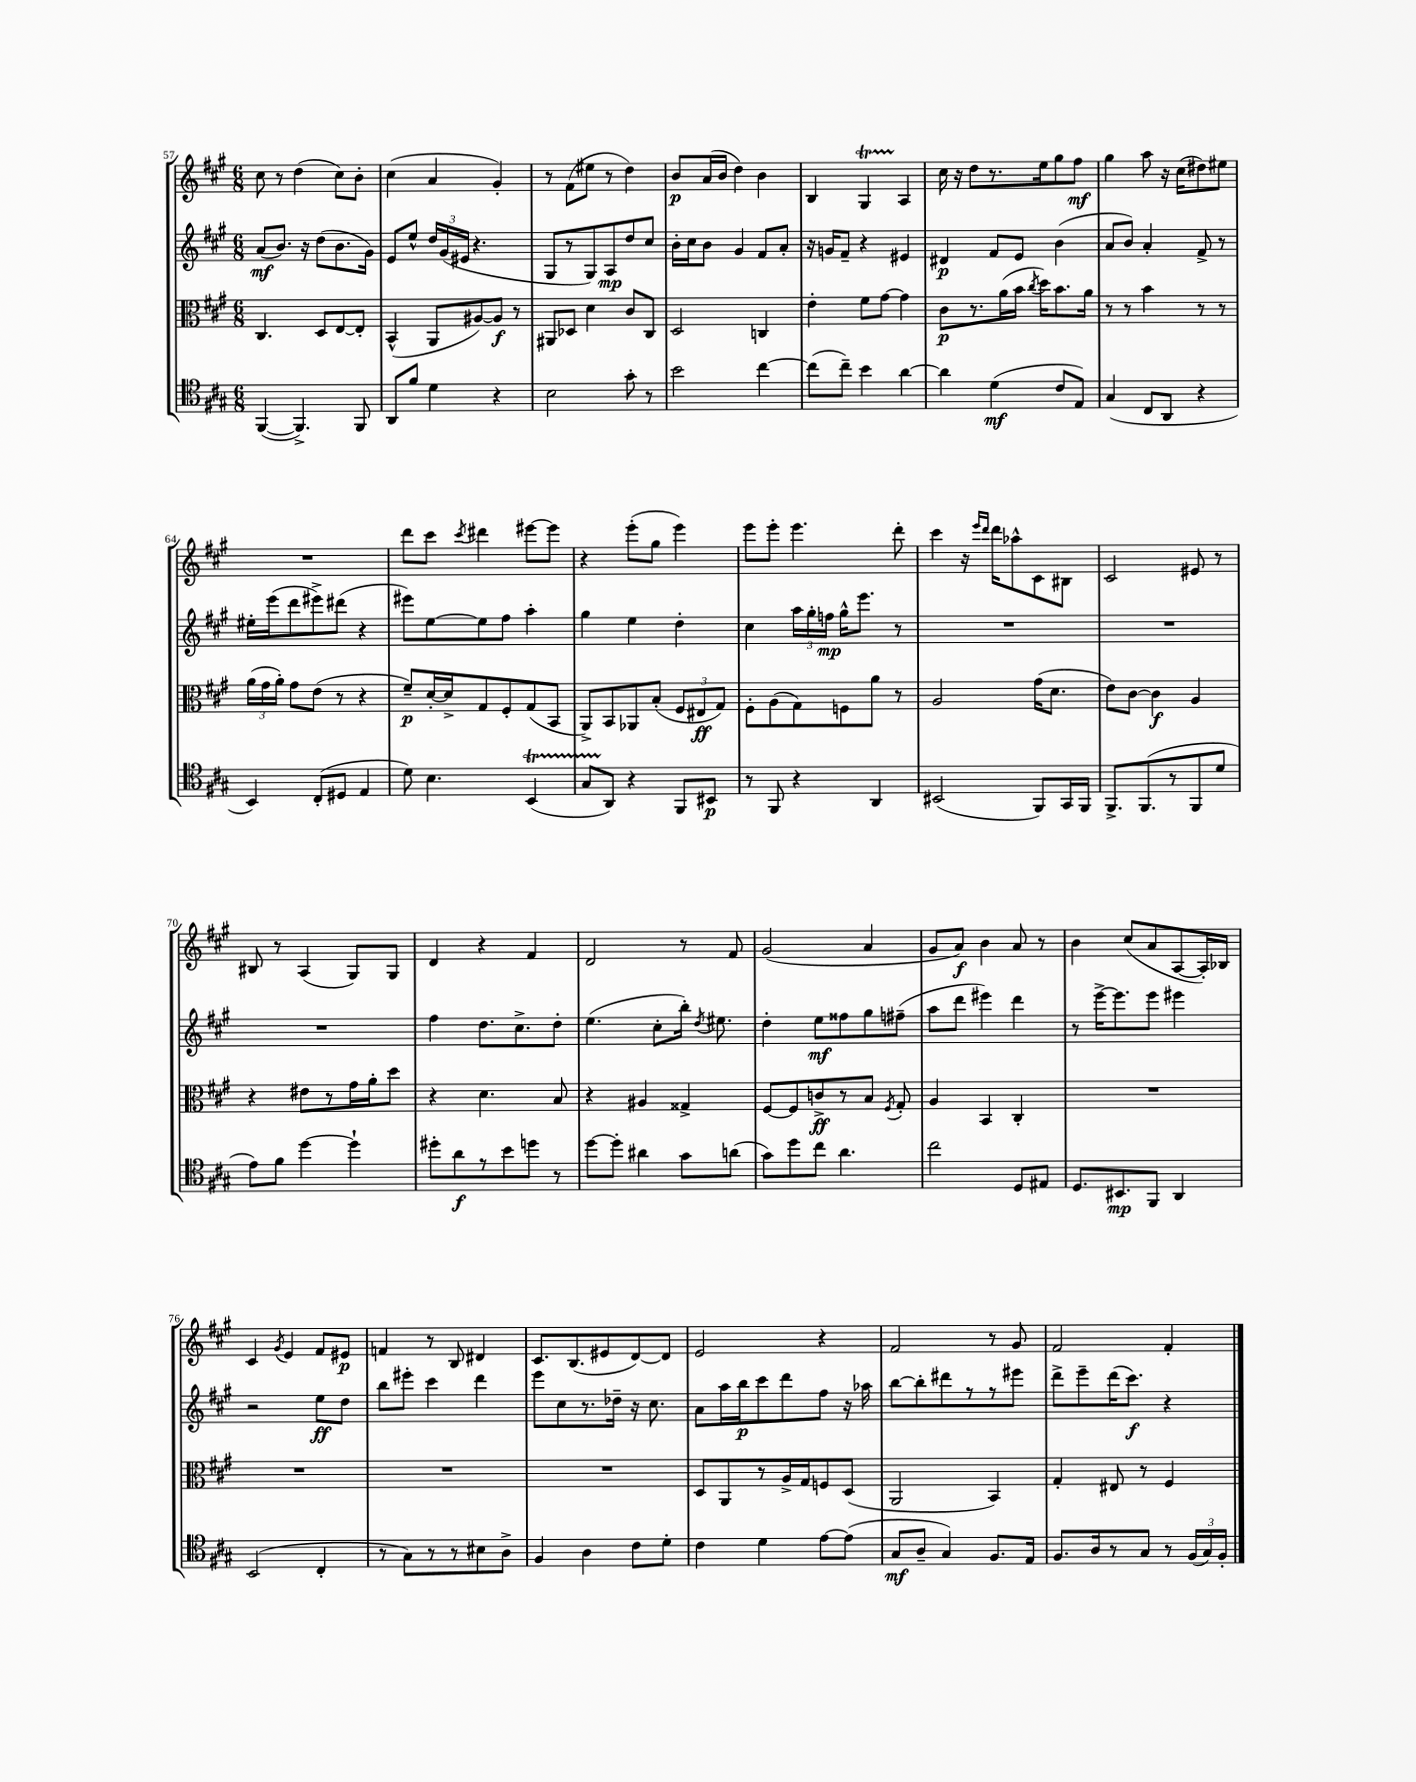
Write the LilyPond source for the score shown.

<<
\new StaffGroup <<
\new Staff = "s0" {
    \clef treble \key a \major \numericTimeSignature \time 6/8
    \autoBeamOff cis''8 r8 d''4( cis''8[) b'8]-. |
    cis''4( a'4 gis'4-.) |
    r8 fis'8[( eis''8] r8 d''4) |
    b'8[\p a'16( b'16] d''4) b'4 |
    b4 gis4\startTrillSpan a4\stopTrillSpan |
    cis''16 r16 d''8[ r8. e''16 gis''8 fis''8]\mf |
    gis''4 a''8 r16 cis''16[( dis''8) eis''8] |
    R2. |
    d'''8[ cis'''8] \acciaccatura { cis'''8 } dis'''4 eis'''8[~ eis'''8] |
    r4 e'''8[-.( gis''8] e'''4) |
    e'''8[ e'''8]-. e'''4. d'''8-. |
    cis'''4 r16 \grace { e'''16[ d'''16] } d'''16[ aes''8-^ cis'8 bis8] |
    cis'2 eis'8 r8 |
    bis8 r8 a4( gis8[) gis8] |
    d'4 r4 fis'4 |
    d'2 r8 fis'8 |
    gis'2( a'4 |
    gis'8[ a'8]\f) b'4 a'8 r8 |
    b'4 cis''8[( a'8 a8~ a16-.) bes16] |
    cis'4 \acciaccatura { gis'8 } e'4 fis'8[ eis'8]\p |
    f'4 r8 b8 dis'4 |
    cis'8.[ b8.( eis'8 d'8~) d'8] |
    e'2 r4 |
    fis'2 r8 gis'8 |
    fis'2 fis'4-. \bar "|." |
}
\new Staff = "s1" {
    \clef treble \key a \major \numericTimeSignature \time 6/8
    \autoBeamOff a'8[\mf( b'8.]) r16 d''8[( b'8. gis'16]) |
    e'8[ e''8]-^ \tuplet 3/2 { d''16[ gis'16( eis'16] } r4. |
    gis8[ r8 gis8) a8\mp d''8 cis''8] |
    b'16[-. cis''16 b'8] gis'4 fis'8[ a'8]-. |
    r16 g'16[ fis'8]-- r4 eis'4 |
    dis'4\p fis'8[ e'8] b'4( |
    a'8[ b'8]) a'4-. fis'8-> r8 |
    eis''16[-. e'''16( d'''8 eis'''8->) dis'''8]( r4 |
    eis'''8[) e''8~ e''8 fis''8] a''4-. |
    gis''4 e''4 d''4-. |
    cis''4 \tuplet 3/2 { a''16[ gis''16-. f''16]\mp } gis''16[-^ e'''8.] r8 |
    R2. |
    R2. |
    R2. |
    fis''4 d''8.[ cis''8.-> d''8]-. |
    e''4.( cis''8[-. b''16]-.) \acciaccatura { d''8 } eis''8. |
    d''4-. e''8[\mf fisis''8 gis''8 fis''8]--( |
    a''8[ d'''8] eis'''4) d'''4 |
    r8 e'''16[~-> e'''8. e'''8] eis'''4 |
    r2 e''8[\ff d''8] |
    b''8[ eis'''8]-. cis'''4 d'''4 |
    e'''8[ cis''8 r8. des''16]-- r16 cis''8. |
    a'8[ a''16 b''16\p cis'''8 d'''8 fis''8] r16 aes''16 |
    b''8[~ b''8-. dis'''8 r8 r8 eis'''8] |
    d'''8[-> e'''8-- d'''16( cis'''8.]\f) r4 \bar "|." |
}
\new Staff = "s2" {
    \clef alto \key a \major \numericTimeSignature \time 6/8
    \autoBeamOff cis4. d8[ e8~ e8]-. |
    b,4-^( a,8[ ais8~) ais8]\f r8 |
    ais,8[ des8] d'4 cis'8[ cis8] |
    d2 c4 |
    e'4-. fis'8[ gis'8]~ gis'4 |
    cis'8[\p r8. a'16( b'16] \acciaccatura { cis''8 } d''16[) b'8. a'16] |
    r8 r8 b'4 r8 r8 |
    \tuplet 3/2 { a'16[( gis'16 a'16]-.) } gis'8[ e'8]( r8 r4 |
    fis'8[--\p) d'16~-. d'16-> gis8 fis8-. gis8( b,8] |
    a,8[->) b,8 aes,8 b8]-.( \tuplet 3/2 { fis8[ eis8\ff gis8]) } |
    fis8[-. a8( gis8) f8 a'8] r8 |
    a2 gis'16[( d'8.] |
    e'8[) cis'8]~ cis'4\f a4 |
    r4 eis'8[ r8 gis'16 a'16-. d''8] |
    r4 d'4. b8 |
    r4 ais4 gisis4-> |
    fis8[~ fis8 c'8->\ff r8 b8] \acciaccatura { fis8 } gis8-. |
    a4 b,4 cis4-. |
    R2. |
    R2. |
    R2. |
    R2. |
    d8[ a,8 r8 a16-> gis16 f8 d8]( |
    a,2 b,4) |
    gis4-. eis8 r8 fis4 \bar "|." |
}
\new Staff = "s3" {
    \clef tenor \key a \major \numericTimeSignature \time 6/8
    \autoBeamOff fis,4~( fis,4.->) fis,8 |
    a,8[ fis'8] d'4 r4 |
    b2 gis'8-. r8 |
    b'2 cis''4~ |
    cis''8[( cis''8]--) b'4 a'4~ |
    a'4 d'4\mf( cis'8[ e8]) |
    gis4( cis8[ a,8] r4 |
    b,4) cis8[-.( dis8] e4 |
    d'8) b4. b,4\startTrillSpan( |
    gis8[ a,8]\stopTrillSpan) r4 fis,8[ bis,8]\p |
    r8 fis,8 r4 a,4 |
    bis,2( fis,8[) gis,16 fis,16] |
    fis,8.[-> fis,8.( r8 fis,8 d'8] |
    e'8[) fis'8] d''4~ d''4-! |
    dis''8[-. a'8\f r8 b'8 d''8] r8 |
    d''8[~ d''8]-. ais'4 gis'8[ a'8]( |
    gis'8[) d''8 cis''8] a'4. |
    cis''2 d8[ eis8] |
    d8.[ bis,8.\mp fis,8] a,4 |
    b,2( cis4-. |
    r8 gis8[) r8 r8 bis8 a8]-> |
    fis4 a4 cis'8[ d'8]-. |
    cis'4 d'4 e'8[~ e'8]( |
    gis8[\mf a8]-- gis4) fis8.[ e16] |
    fis8.[ a16 r8 gis8] r8 \tuplet 3/2 { fis16[( gis16) fis16]-. } \bar "|." |
}
>>
>>
\layout { \context { \Score currentBarNumber = #57 } }
